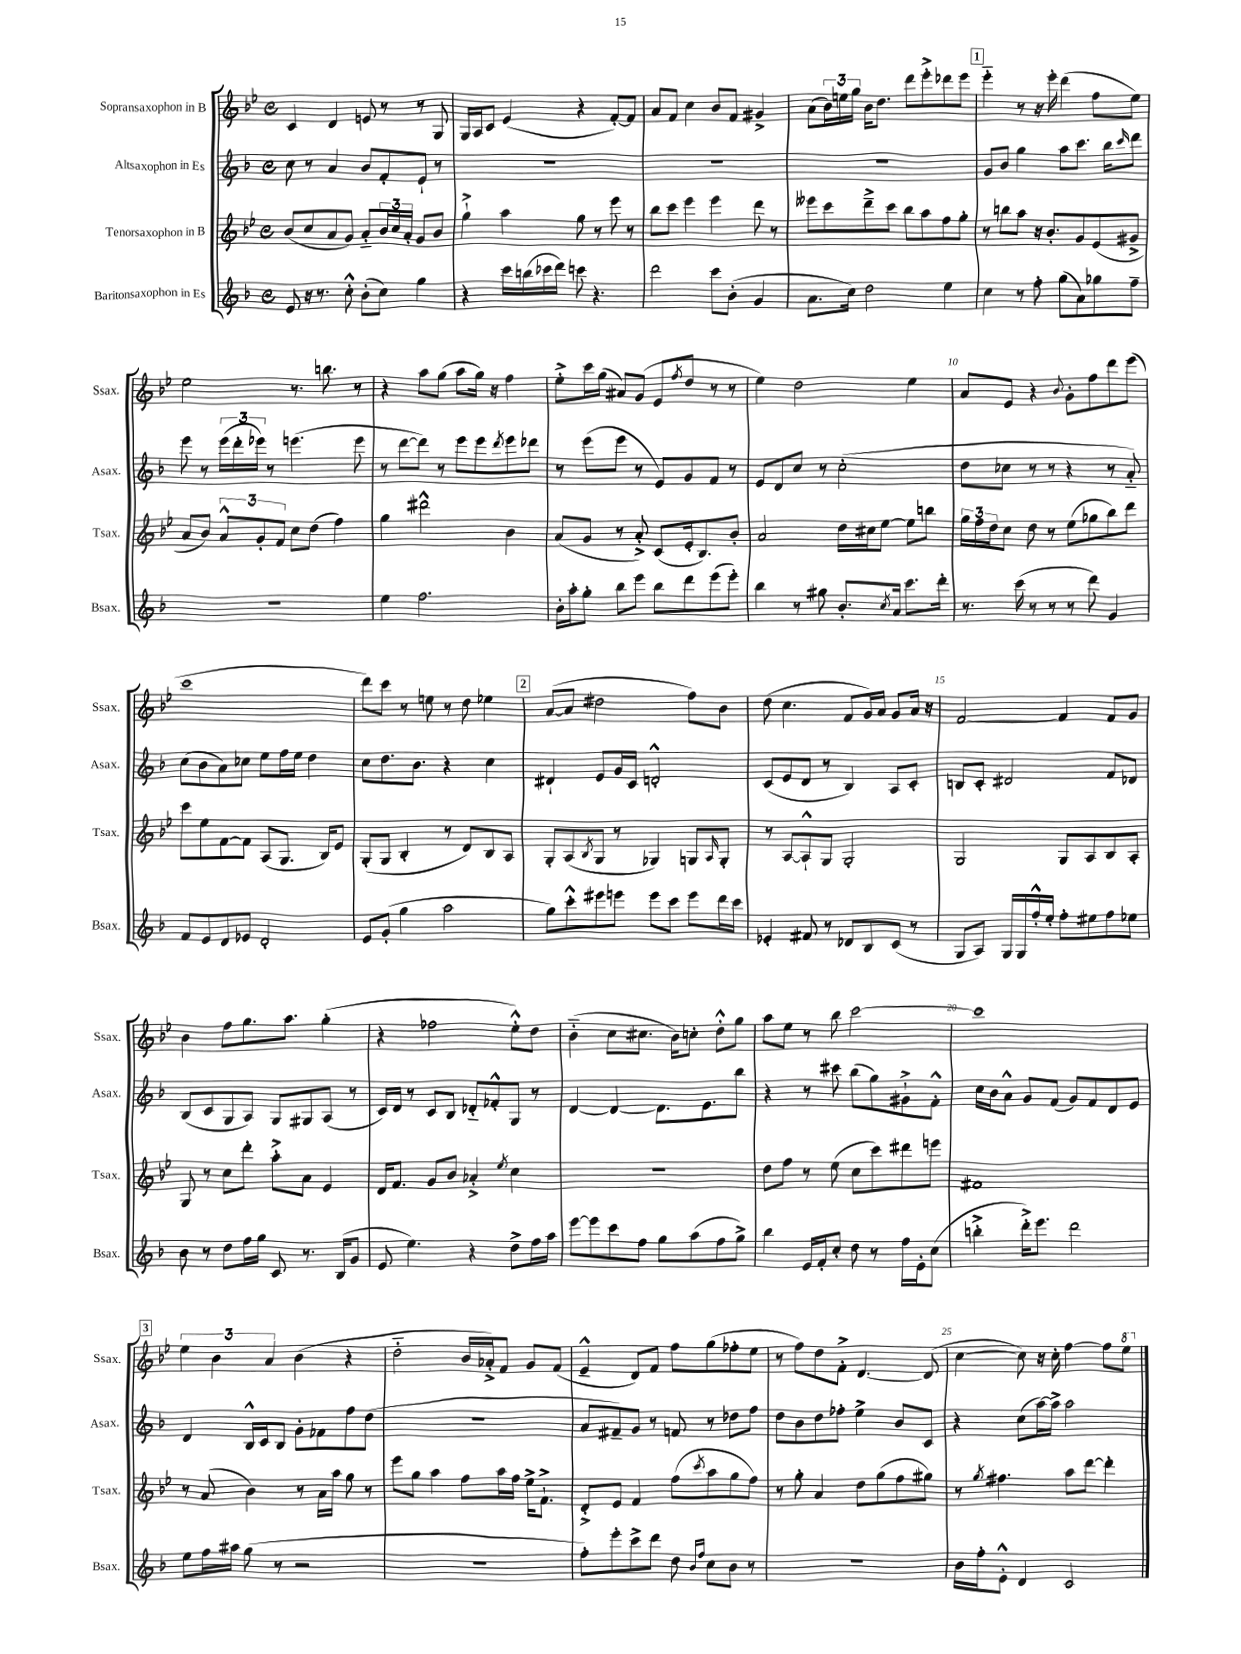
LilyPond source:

<<
\new StaffGroup <<
\new Staff = "s0" \with { instrumentName = "Sopransaxophon in B" shortInstrumentName = "Ssax." } {
    \clef treble \key bes \major \defaultTimeSignature \time 4/4
    c'4 d'4 e'8 r8 r8 g8 |
    g16 a16 c'8 ees'4( r4 f'8~-.) f'8 |
    a'8 f'8 c''4 bes'8 f'8 gis'4-> |
    a'8( \tuplet 3/2 { bes'16) e''16 g''16 } bes'16 d''8. d'''8 ees'''8-.-> des'''8 ees'''8 |
    \mark \markup { \box "1" } ees'''4-_ r8 r16 ees'''16-. d'''4( f''8 ees''8) |
    ees''2 r8. b''8. r8 |
    r4 a''8 g''8( a''8 g''16) r16 f''4 |
    ees''8-.-> c'''16 g''16( ais'8) g'8( ees'8 \acciaccatura { f''8 } d''8 r8 r8 |
    ees''4) d''2 ees''4 |
    a'8 ees'8 r4 \appoggiatura { bes'8 } g'8-. f''8 d'''8 ees'''8( |
    c'''1 |
    d'''8) c'''8 r8 e''8 r8 d''8 ees''4 |
    \mark \markup { \box "2" } a'8~( a'8 dis''2 f''8) bes'8 |
    d''8( c''4. f'8 g'16) a'16 g'8 a'16 r16 |
    f'2~ f'4 f'8 g'8 |
    bes'4 f''8 g''8. a''8. g''4-.( |
    r4 fes''2 ees''8-.-^) d''8 |
    bes'4-_( c''8 cis''8. bes'16) c''8-. d''8-.-^ g''8 |
    a''8 ees''8 r8 bes''8 c'''2~ |
    c'''1 |
    \mark \markup { \box "3" } \tuplet 3/2 { ees''4 bes'4 a'4 } bes'4( r4 |
    d''2-_ bes'16 aes'16-.->) f'8 g'8 f'8( |
    ees'4---^ d'8) f'8 f''8 g''8( fes''8-. ees''8 |
    r8 f''8) d''8 f'8-.-> d'4.~ d'8( |
    c''4~ c''8) r16 c''16-. f''4~ f''8 \ottava #1 ees'''8 \ottava #0 \bar "|." |
}
\new Staff = "s1" \with { instrumentName = "Altsaxophon in Es" shortInstrumentName = "Asax." } {
    \clef treble \key f \major \defaultTimeSignature \time 4/4
    c''8 r8 a'4 bes'8 f'8-. e'8-! r8 |
    R1 |
    R1 |
    R1 |
    \mark \markup { \box "1" } g'8 bes'8 g''4 a''8 c'''8. bes''16 \grace { c'''16 } d'''8 |
    e'''8 r8 \tuplet 3/2 { e'''16( d'''16-. ees'''16) } r8 e'''4.( e'''8 |
    r8 d'''8~ d'''8) r8 e'''8 e'''8 \acciaccatura { d'''8 } e'''8 des'''8 |
    r8 e'''8( e'''8 r8 e'8) g'8 f'8 r8 |
    e'8 d'8 c''8 r8 c''2-.( |
    d''8 ces''8 r8 r8 r4 r8 a'8-_) |
    c''8( bes'8 a'8) ces''8 e''8 f''16 e''16 d''4 |
    c''8 d''8. bes'8. r4 c''4 |
    \mark \markup { \box "2" } dis'4-! e'8 g'16 c'16 d'2-.-^ |
    c'8( e'8 d'8 r8 bes4) a8 c'8-. |
    b8 c'8-. dis'2 f'8 des'8 |
    bes8( c'8 g8 a8) g8 gis8 a8( r8 |
    c'16) d'16 r8 c'8 bes8 des'8-_ fes'8-.-^ g8 r8 |
    d'4~ d'4~ d'8. e'8. bes''8 |
    r4 r8 cis'''8 bes''8( g''8) gis'8-!-> f'8-.-^ |
    c''16 bes'16 a'8-^ g'8 f'8( g'8) f'8 d'8 e'8 |
    \mark \markup { \box "3" } d'4 bes16-^ c'16 bes8 g'8-. fes'8 f''8 d''8( |
    R1 |
    a'8 fis'8--) g'8 r8 f'8 r8 des''8 f''8 |
    d''8 bes'8 d''8 fes''8-. e''4-> bes'8 c'8 |
    r4 c''8( a''16~) a''16-> a''2 \bar "|." |
}
\new Staff = "s2" \with { instrumentName = "Tenorsaxophon in B" shortInstrumentName = "Tsax." } {
    \clef treble \key bes \major \defaultTimeSignature \time 4/4
    bes'8( c''8 a'8 g'8) a'8-_ \tuplet 3/2 { bes'16 c''16 a'16-. } g'8 bes'8 |
    g''4-!-> a''4 g''8 r8 ees'''8 r8 |
    bes''8 c'''8 ees'''4 ees'''4 d'''8 r8 |
    eeses'''8 c'''8 d'''8---> c'''8 bes''8 a''8 f''8 g''8-. |
    \mark \markup { \box "1" } r8 b''8 a''8 r16 bes'8.-. g'8 ees'8( gis'8-> |
    a'8 bes'8) \tuplet 3/2 { a'8-^ g'8-. f'8 } c''8 d''8( f''4) |
    g''4 dis'''2-^ bes'4 |
    a'8( g'8 r8 a'8-.->) c'8( ees'16-. bes8.) bes'8-. |
    a'2 d''16 cis''16 ees''8~ ees''8 b''8 |
    \tuplet 3/2 { g''16 f''16 d''16 } c''8 d''8 r8 ees''8( ges''8 bes''8) d'''8 |
    c'''8 ees''8 f'8~ f'8 a8( g8. bes16) ees'8 |
    g8-.( g8 bes4-. r8 d'8) bes8 a8 |
    \mark \markup { \box "2" } g8-. a8( \acciaccatura { bes8 } g8 r8 ges4) g8 \grace { a16 } g8-. |
    r8 a8~ a8-!-^ g8 g2-. |
    g2 g8 a8 bes8 a8-. |
    g8 r8 c''8 d'''8-. a''8-.-> a'8 ees'4 |
    d'16 f'8. g'8 bes'8 aes'4-.-> \acciaccatura { ees''8 } c''4 |
    R1 |
    d''8 f''8 r8 ees''8( c''8 c'''8) dis'''8 e'''8 |
    fis'1 |
    \mark \markup { \box "3" } r8 a'8( bes'4) r8 a'16 a''16 g''8 r8 |
    ees'''8 g''8 a''4 f''8 a''16 f''16 ees''16-> f'8.-!-> |
    d'8-.-> ees'8 f'4 f''8( \acciaccatura { c'''8 } a''8 g''8 f''8) |
    r8 g''8-. a'4 d''8 g''8( f''8 gis''8) |
    r8 \acciaccatura { g''8 } fis''4. a''8 d'''8~ d'''4-. \bar "|." |
}
\new Staff = "s3" \with { instrumentName = "Baritonsaxophon in Es" shortInstrumentName = "Bsax." } {
    \clef treble \key f \major \defaultTimeSignature \time 4/4
    e'8 r16 r8. c''8-.-^ bes'8-.( c''8) g''4 |
    r4 c'''16 b''16( ces'''16 d'''16) c'''8 r4. |
    d'''2 c'''8 bes'8-.( g'4 |
    a'8. c''16) d''2 e''4 |
    \mark \markup { \box "1" } c''4 r8 f''8-. g''8( a'8) ges''8 f''8-- |
    R1 |
    e''4 f''2. |
    bes'16-. a''16-. g''8-. bes''8 e'''8 bes''8 d'''8 e'''8( e'''8-.) |
    bes''4 r8 gis''8 bes'8.-. \acciaccatura { c''8 } a'16 c'''8. d'''16-. |
    r8. c'''16( r8 r8 r8 d'''8) g'4 |
    f'8 e'8 d'8 ees'8 d'2-. |
    e'8 g'8-.( g''4 a''2 |
    \mark \markup { \box "2" } g''8) c'''8-.-^ eis'''8 e'''8 e'''8 c'''8 e'''8 d'''16 c'''16 |
    ees'4-. fis'8 r8 des'8 bes8 c'8( r8 |
    g8 a8) g16 g16 f''16-.-^ e''16-. f''8-. eis''8 f''8 ees''8 |
    bes'8 r8 d''8 f''16 g''16 c'8 r8. bes16( g'8 |
    e'8 e''4.) r4 d''8-> f''16 a''16 |
    e'''8~ e'''8 c'''8 f''8 g''8 a''8( f''8 g''8->) |
    bes''4 e'16 f'16-. c''8-. d''8 r8 f''16 e'16-. c''8( |
    b''4-.-> d'''16-.->) e'''8. d'''2 |
    \mark \markup { \box "3" } e''8 f''16 ais''16 g''8( r8 r2 |
    r1 |
    f''8-.) e'''8-. c'''8-> d'''8 d''8 \grace { bes'16 f''16 } c''8 bes'8 r8 |
    R1 |
    bes'16 f''16-. e'8-.-^ d'4 c'2 \bar "|." |
}
>>
>>
\layout { \context { \Score \override BarNumber.break-visibility = ##(#f #t #t) barNumberVisibility = #(every-nth-bar-number-visible 5) } }
